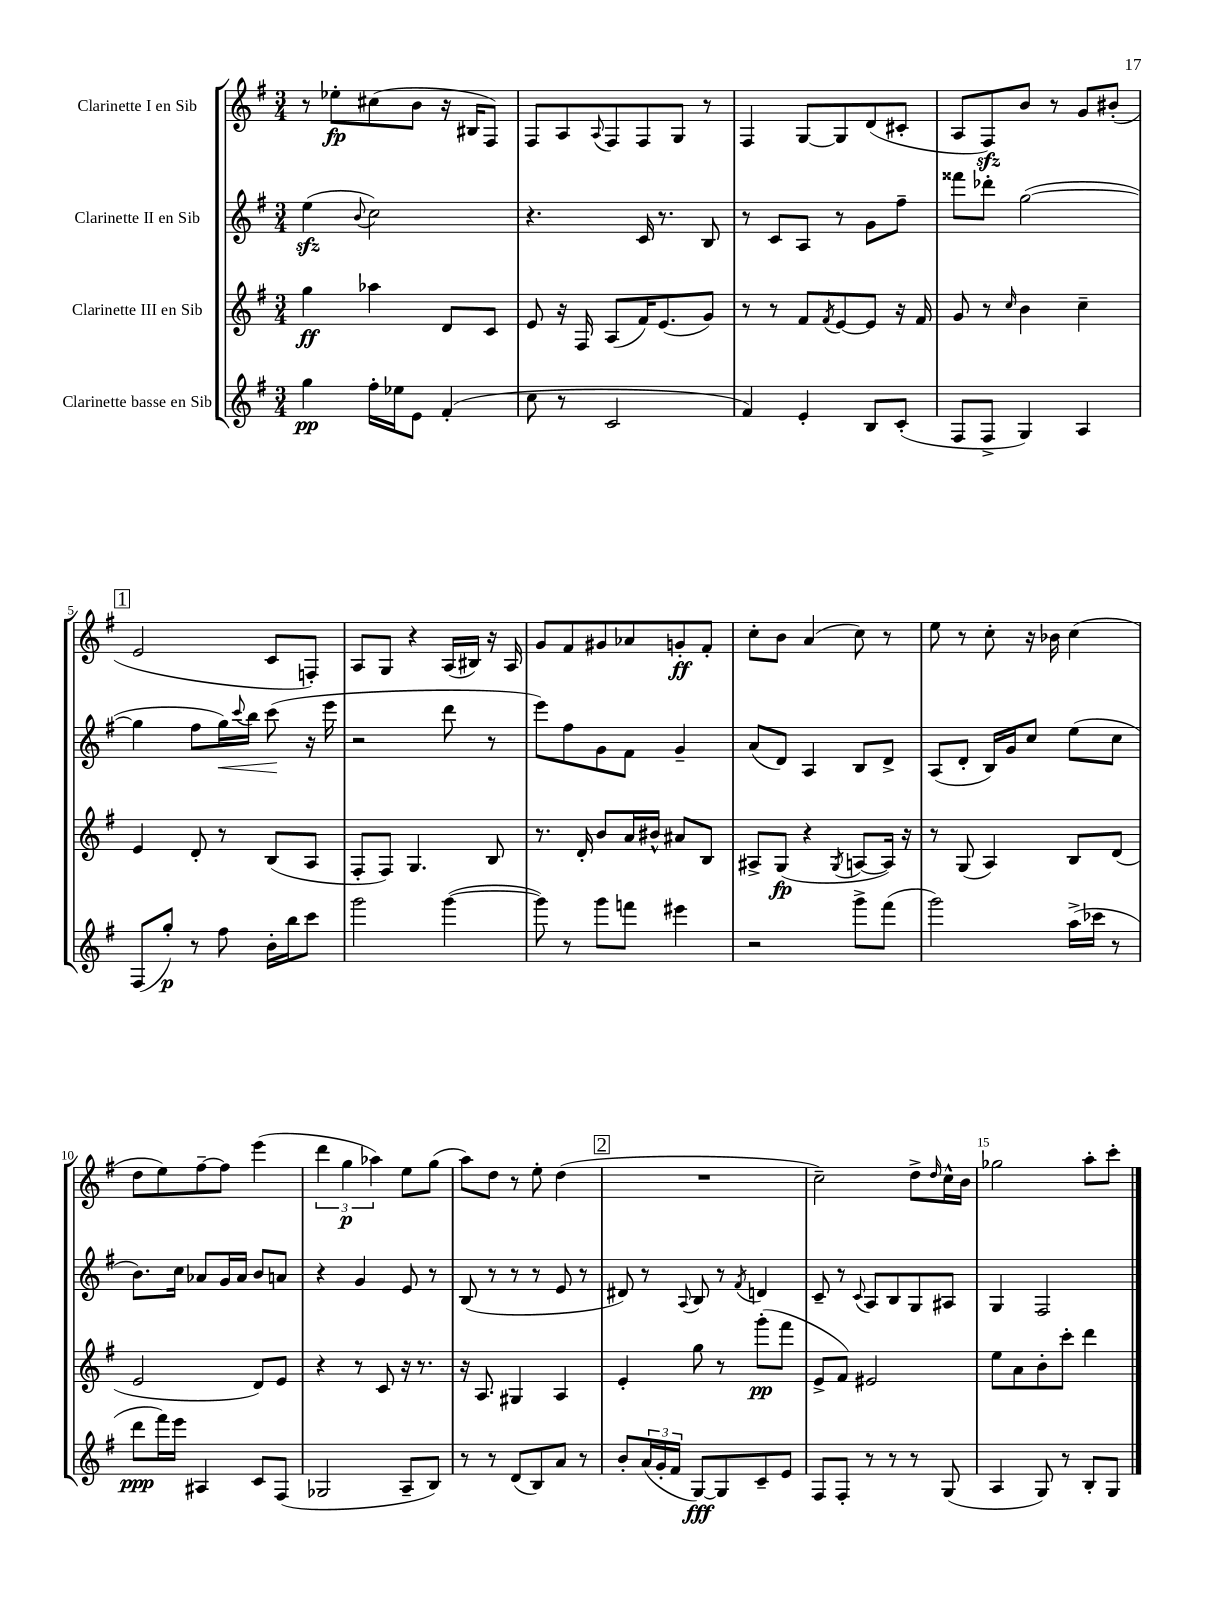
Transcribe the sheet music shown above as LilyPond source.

<<
\new StaffGroup <<
\new Staff = "s0" \with { instrumentName = "Clarinette I en Sib" } {
    \clef treble \key g \major \numericTimeSignature \time 3/4
    r8 ees''8-.\fp cis''8( b'8 r16 bis16 fis8) |
    fis8 a8 \appoggiatura { a8 } fis8 fis8 g8 r8 |
    fis4 g8~ g8 d'8( cis'8-. |
    a8 fis8\sfz) b'8 r8 g'8 bis'8-.( |
    \mark \markup { \box "1" } e'2 c'8 f8-.) |
    a8 g8 r4 a16( bis16) r16 a16 |
    g'8 fis'8 gis'8 aes'8 g'8-.\ff fis'8-. |
    c''8-. b'8 a'4( c''8) r8 |
    e''8 r8 c''8-. r16 bes'16 c''4( |
    d''8 e''8) fis''8~-- fis''8 e'''4( |
    \tuplet 3/2 { d'''4 g''4\p aes''4) } e''8 g''8( |
    a''8) d''8 r8 e''8-. d''4( |
    \mark \markup { \box "2" } R2. |
    c''2--) d''8-> \grace { d''16 } c''16-^ b'16 |
    ges''2 a''8-. c'''8-. \bar "|." |
}
\new Staff = "s1" \with { instrumentName = "Clarinette II en Sib" } {
    \clef treble \key g \major \numericTimeSignature \time 3/4
    e''4\sfz( \appoggiatura { b'8 } c''2) |
    r4. c'16 r8. b8 |
    r8 c'8 a8 r8 g'8 fis''8-- |
    fisis'''8 des'''8-. g''2~( |
    \mark \markup { \box "1" } g''4 fis''8 g''16\<) \appoggiatura { c'''8 } b''16 c'''8\!( r16 e'''16 |
    r2 d'''8 r8 |
    e'''8) fis''8 g'8 fis'8 g'4-- |
    a'8( d'8) a4 b8 d'8-> |
    a8( d'8-. b16) g'16 c''8 e''8( c''8 |
    b'8.) c''16 aes'8 g'16 aes'16 b'8 a'8 |
    r4 g'4 e'8 r8 |
    b8( r8 r8 r8 e'8 r8 |
    \mark \markup { \box "2" } dis'8) r8 \appoggiatura { a8 } b8 r8 \acciaccatura { fis'8 } d'4 |
    c'8-- r8 \appoggiatura { c'8 } a8 b8 g8 ais8 |
    g4 fis2 \bar "|." |
}
\new Staff = "s2" \with { instrumentName = "Clarinette III en Sib" } {
    \clef treble \key g \major \numericTimeSignature \time 3/4
    g''4\ff aes''4 d'8 c'8 |
    e'8 r16 fis16 a8( fis'16) e'8.( g'8) |
    r8 r8 fis'8 \acciaccatura { fis'8 } e'8~ e'8 r16 fis'16 |
    g'8 r8 \grace { c''16 } b'4 c''4-- |
    \mark \markup { \box "1" } e'4 d'8-. r8 b8( a8 |
    fis8-. fis8) g4. b8 |
    r8. d'16-. b'8 a'16 bis'16-^ ais'8 b8 |
    ais8-> g8\fp( r4 \acciaccatura { g8 } a8~ a16) r16 |
    r8 g8( a4) b8 d'8( |
    e'2 d'8) e'8 |
    r4 r8 c'8 r16 r8. |
    r16 a8. gis4 a4 |
    \mark \markup { \box "2" } e'4-. g''8 r8 g'''8-.\pp( fis'''8 |
    e'8-> fis'8) eis'2 |
    e''8 a'8 b'8-. c'''8-. d'''4 \bar "|." |
}
\new Staff = "s3" \with { instrumentName = "Clarinette basse en Sib" } {
    \clef treble \key g \major \numericTimeSignature \time 3/4
    g''4\pp fis''16-. ees''16 e'8 fis'4-.( |
    c''8 r8 c'2 |
    fis'4) e'4-. b8 c'8-.( |
    fis8 fis8-> g4) a4 |
    \mark \markup { \box "1" } fis8( g''8-.\p) r8 fis''8 b'16-. b''16 c'''8 |
    g'''2 g'''4~( |
    g'''8) r8 g'''8 f'''8 eis'''4 |
    r2 g'''8-> fis'''8( |
    g'''2) a''16->( ces'''16 r8 |
    d'''8\ppp fis'''16) e'''16 ais4 c'8 fis8( |
    ges2 a8-- b8) |
    r8 r8 d'8( b8) a'8 r8 |
    \mark \markup { \box "2" } b'8-. \tuplet 3/2 { a'16( g'16-. fis'16 } g8~\fff) g8 c'8-- e'8 |
    fis8 fis8-. r8 r8 r8 g8( |
    a4 g8) r8 b8-. g8 \bar "|." |
}
>>
>>
\layout { \context { \Score \override BarNumber.break-visibility = ##(#f #t #t) barNumberVisibility = #(every-nth-bar-number-visible 5) } }
